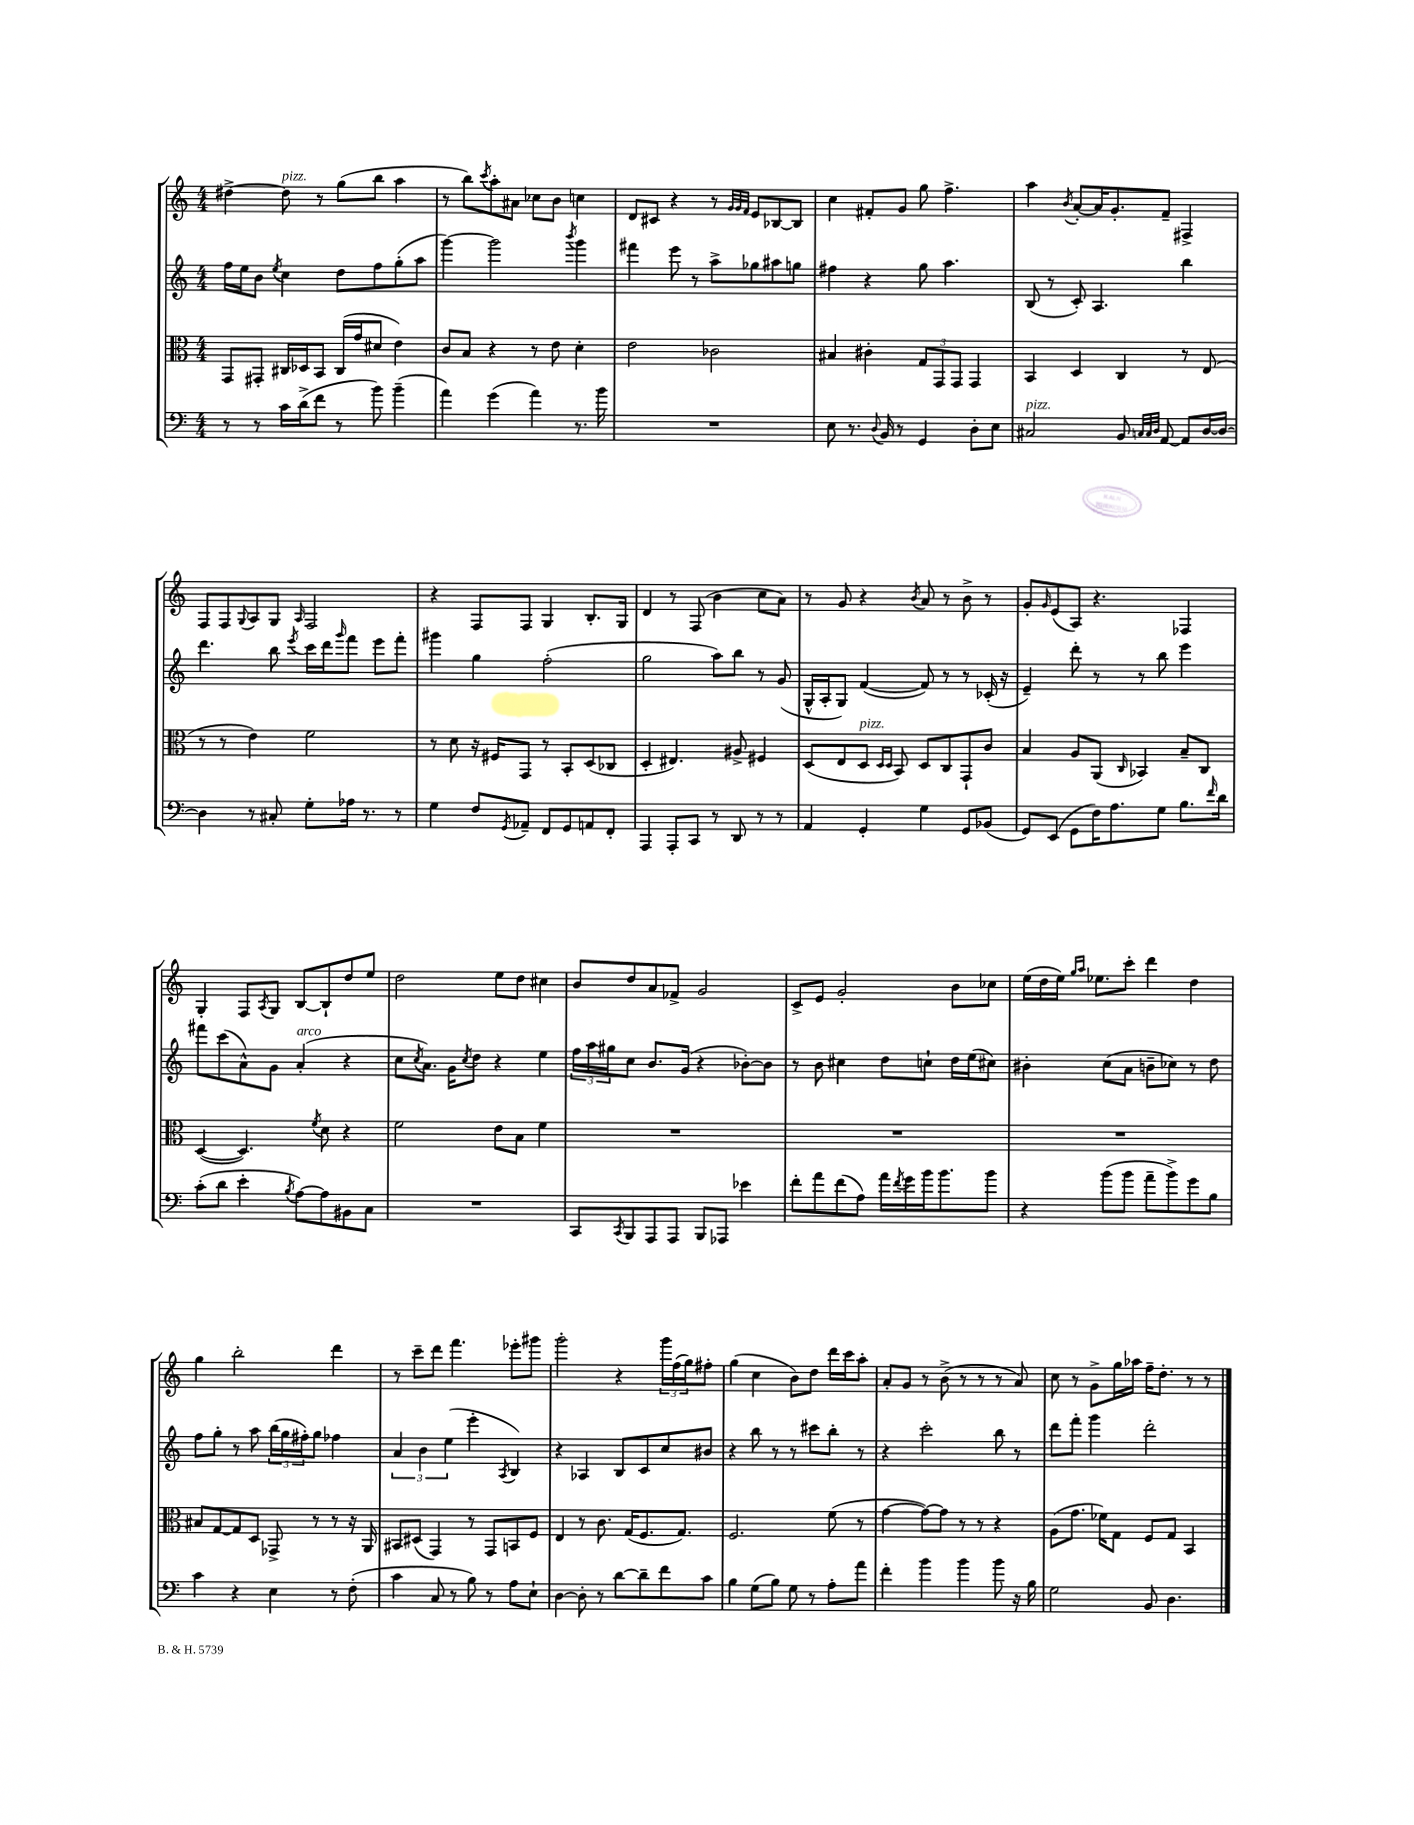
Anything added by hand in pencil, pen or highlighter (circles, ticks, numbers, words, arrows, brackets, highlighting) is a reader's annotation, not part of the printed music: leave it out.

**kern	**kern	**kern	**kern
*staff4	*staff3	*staff2	*staff1
*clefF4	*clefC3	*clefG2	*clefG2
*k[]	*k[]	*k[]	*k[]
*M4/4	*M4/4	*M4/4	*M4/4
8r	8GG/L	16ff\LL	[4dd#^\
.	.	16ee\J	.
8r	8GG#'/J	8b\J	.
.	.	8qee/	.
16c\LL	16C#/LL	4cc\	8dd#\]
(16d^\J	16D-/J	.	.
8f\J	8BB/J	.	8r
8r	(16C#/LL	8dd\L	(8gg\L
.	16g/J	.	.
8b\)	8d#/J	8ff\	8bb\J
(4b~\	4e\)	(8gg'\	4aa\
.	.	8aa\J	.
=	=	=	=
4a\)	8c/L	[4ggg\)	8r
.	8B/J	.	8bb\L)
.	.	.	8qccc/
(4g\	4r	2ggg\]	8aa'\
.	.	.	8a#\J
4a\)	8r	.	8cc-\L
.	8e\	.	8b\J
.	.	8qbbb/	.
8.r	4d'\	4ggg\	4cc\
16b\	.	.	.
=	=	=	=
1r	2e\	4fff#\	8d/L
.	.	.	8c#/J
.	.	8eee\	4r
.	.	8r	.
.	2c-\	8aa^\L	8r
.	.	.	32qqg/LLL
.	.	.	32qqg/
.	.	.	32qqf/JJJ
.	.	8gg-\	8e/L
.	.	8aa#\	[8B-/
.	.	8gg\J	8B-/]J
=	=	=	=
8E\	4B#/	4ff#\	4cc\
8.r	.	.	.
.	4c#'\	4r	8f#'/L
8qqD/	.	.	.
16BB/	.	.	.
8r	.	.	8g/J
4GG/	12G/L	8gg\	8gg\
.	12GG/	.	.
.	.	4.aa\	4.ff^\
.	12GG/J	.	.
8D'\L	4GG/	.	.
8E\J	.	.	.
=	=	=	=
2C#/	4BB/	(8B/	4aa\
.	.	8r	.
.	.	.	8qb/
.	4D/	8c'/)	[8a'/L
.	.	4.A/	16a/]K
.	.	.	8.g'/
8BB/	4C/	.	.
32qqC/LLL	.	.	.
32qqC/	.	.	.
32qqD/JJJ	.	.	.
[8AA/	.	.	8f~/J
8AA/]L	8r	4bb\	4F#^/
[16D/L	(8E/	.	.
16D/_JJ	.	.	.
=	=	=	=
4D\]	8r	4.ddd\	8F/L
.	8r	.	8F/
.	.	.	8qqG/
8r	4e\)	.	8A/
8C#'/	.	8bb\	8G/J
.	.	8qeee/	16qqA/
8G'\L	2f\	16ccc\LL	2F/
.	.	16ddd\J	.
.	.	16qqggg/	.
16A-\Jk	.	8fff\J	.
8.r	.	.	.
.	.	8eee\L	.
8r	.	8fff'\J	.
=	=	=	=
4G\	8r	4ggg#\	4r
.	8d\	.	.
8F/L	16r	4gg\	8F/L
.	16F#/LK	.	.
8qGG/	.	.	.
8AA-~/J	8GG/J	.	8F/J
8FF/L	8r	(2ff'\	4G/
8GG/	8BB'/L	.	.
8AA/	(8D/	.	8.B'/L
8FF'/J	8C-/J	.	.
.	.	.	16G/Jk
=	=	=	=
4AAA/	4D'/	2gg\	4d/
8AAA'/L	4.E#/)	.	8r
8CC/J	.	.	(8F/
8r	.	8aa\L)	4b\
8DD/	8A#^/	8bb\J	.
8r	4F#/	8r	8cc\L
8r	.	(8g/	8a\J)
=	=	=	=
4AA/	(8D/L	16G^^/LL	8r
.	.	16A'/J	.
.	8E/	8G/J)	8g/
4GG'/	8D/J	([4f/	4r
.	16qqD/LL	.	.
.	16qqD/JJ	.	.
.	8BB/)	.	.
.	.	.	8qb/
4G\	8D/L	8f/])	8a/
.	8C/	8r	8r
8GG/L	8GG`/	8r	8b^\
(8BB-/J	8c/J	(16c-'/	8r
.	.	16r	.
=	=	=	=
8GG/L)	4B/	4e~/)	8g'/L
.	.	.	16qqg/
(8EE/J	.	.	(8e/
8GG\L	8A/L	8ddd'\	8A/J)
16F\K)	(8AA/J	8r	4.r
8.A\	.	.	.
.	16qqC/	.	.
.	4BB-/)	8r	.
8G\J	.	8bb\	.
8.B\L	8B~/L	4eee\	4F-/
.	8C/J	.	.
16qqf/	.	.	.
16d\Jk	.	.	.
=	=	=	=
(8c'\L	([4D/	8fff#\L	4G'/
8d\J	.	(8ccc\	.
4e'\	4.D/])	8a^^\)	8F/L
.	.	.	8qA/
.	.	8g\J	8G/J
8qB/	.	.	.
[8A\L)	.	(4a'/	[8B/L
.	8qf/	.	.
8A\]	8d\	.	8B`/]
8BB#\	4r	4r	8dd/
8C\J	.	.	8ee/J
=	=	=	=
1r	2f\	8cc\L	2dd\
.	.	8qcc/	.
.	.	8.a\J)	.
.	.	16g\LK	.
.	.	8qcc/	.
.	.	8dd\J	.
.	8e\L	4r	8ee\L
.	8B\J	.	8dd\J
.	4f\	4ee\	4cc#\
=	=	=	=
8CC/L	1r	24ff\LL	8b/L
.	.	24aa\	.
.	.	24gg#\J	.
8qCC/	.	.	.
8BBB/	.	8cc\J	8dd/
8AAA/	.	8.b/L	8a/
8AAA/J	.	.	8f-^/J
.	.	(16g/Jk	.
8BBB/L	.	4r	2g/
8AAA-/J	.	.	.
4e-\	.	[8b-'\L)	.
.	.	8b-\]J	.
=	=	=	=
8f'\L	1r	8r	8c^/L
8a\	.	8b\	8e/J
(8f\	.	4cc#\	2g'/
8A\J)	.	.	.
16a\LL	.	8dd\L	.
8qf/	.	.	.
16g\	.	.	.
16b\J	.	8cc`\J	.
8.b\	.	.	.
.	.	16dd\LL	8b\L
.	.	(16ee\J	.
8b\J	.	8cc#\J)	8cc-\J
=	=	=	=
4r	1r	4b#'\	(16ee\LL
.	.	.	16dd\
.	.	.	16ee\JJ)
.	.	.	16qqgg/LL
.	.	.	16qqaa/JJ
.	.	.	8.ee-\L
(8b\L	.	(8cc\L	.
8b\J	.	8a\J	8ccc'\J
8a~\L	.	8b~\L	4ddd\
8b^\)	.	8cc-\J)	.
8g\	.	8r	4dd\
8B\J	.	8dd\	.
=	=	=	=
4c\	8B#/L	8ff\L	4gg\
.	[8G/	8gg'\J	.
4r	8G/]	8r	2bb'\
.	8D/J	8aa\	.
4E\	8GG-^/	(24bb\LL	.
.	.	24gg\	.
.	.	24ff#'\J)	.
.	8r	8gg\J	.
8r	8r	4ff-\	4ddd\
(8F'\	16r	.	.
.	16AA/	.	.
=	=	=	=
4c\	8BB#/L	6a/	8r
.	(8D#/J	.	8ccc~\L
.	.	6b\	.
8C/	4GG/)	.	8ddd\J
.	.	(6ee\	.
8r	.	.	4.fff\
8B\)	8r	4eee'\	.
8r	8GG/L	.	.
.	.	8qA/	.
8A\L	8BB/	4B/)	8eee-'\L
8E`\J	8F/J	.	8ggg#\J
=	=	=	=
[4D\	4E/	4r	2ggg'\
8D'\]	8r	4A-/	.
8r	8.c\	.	.
[8d\L	.	8B/L	4r
.	(16G/LK	.	.
8d~\]	8.F/	8c/	.
8f\	.	8cc/	24ggg\LL
.	.	.	(24ff\
.	8.G/J)	.	.
.	.	.	24gg\J)
8c\J	.	8b#/J	8ff#'\J
=	=	=	=
4B\	2.F/	4r	(4gg\
(8G\L	.	8bb\	4cc\
8B\J)	.	8r	.
8G\	.	8r	8b\L)
8r	.	8ccc#\L	8dd\J
8A'\L	(8f\	8bb'\J	16ddd\LL
.	.	.	16ccc\J
8a\J	8r	8r	8aa'\J
=	=	=	=
4f'\	[4g\	4r	8a'/L
.	.	.	8g/J
4b\	8g\_L)	2ccc'\	8r
.	8g\]J	.	(8b^\
4b\	8r	.	8r
.	8r	.	8r
8b\	4r	8bb\	8r
16r	.	8r	8a/)
16B\	.	.	.
=	=	=	=
2G\	(8A\L	8ddd\L	8cc\
.	8.g\J	8fff'\J	8r
.	.	4ggg\	8g^\L
.	16f-\LK)	.	.
.	8G\J	.	16gg\L
.	.	.	16aa-\JJ
8BB/	8F/L	2ddd'\	16ff~\LK
.	.	.	8.dd'\J
4.D\	8G/J	.	.
.	4BB/	.	8r
.	.	.	8r
==	==	==	==
*-	*-	*-	*-
